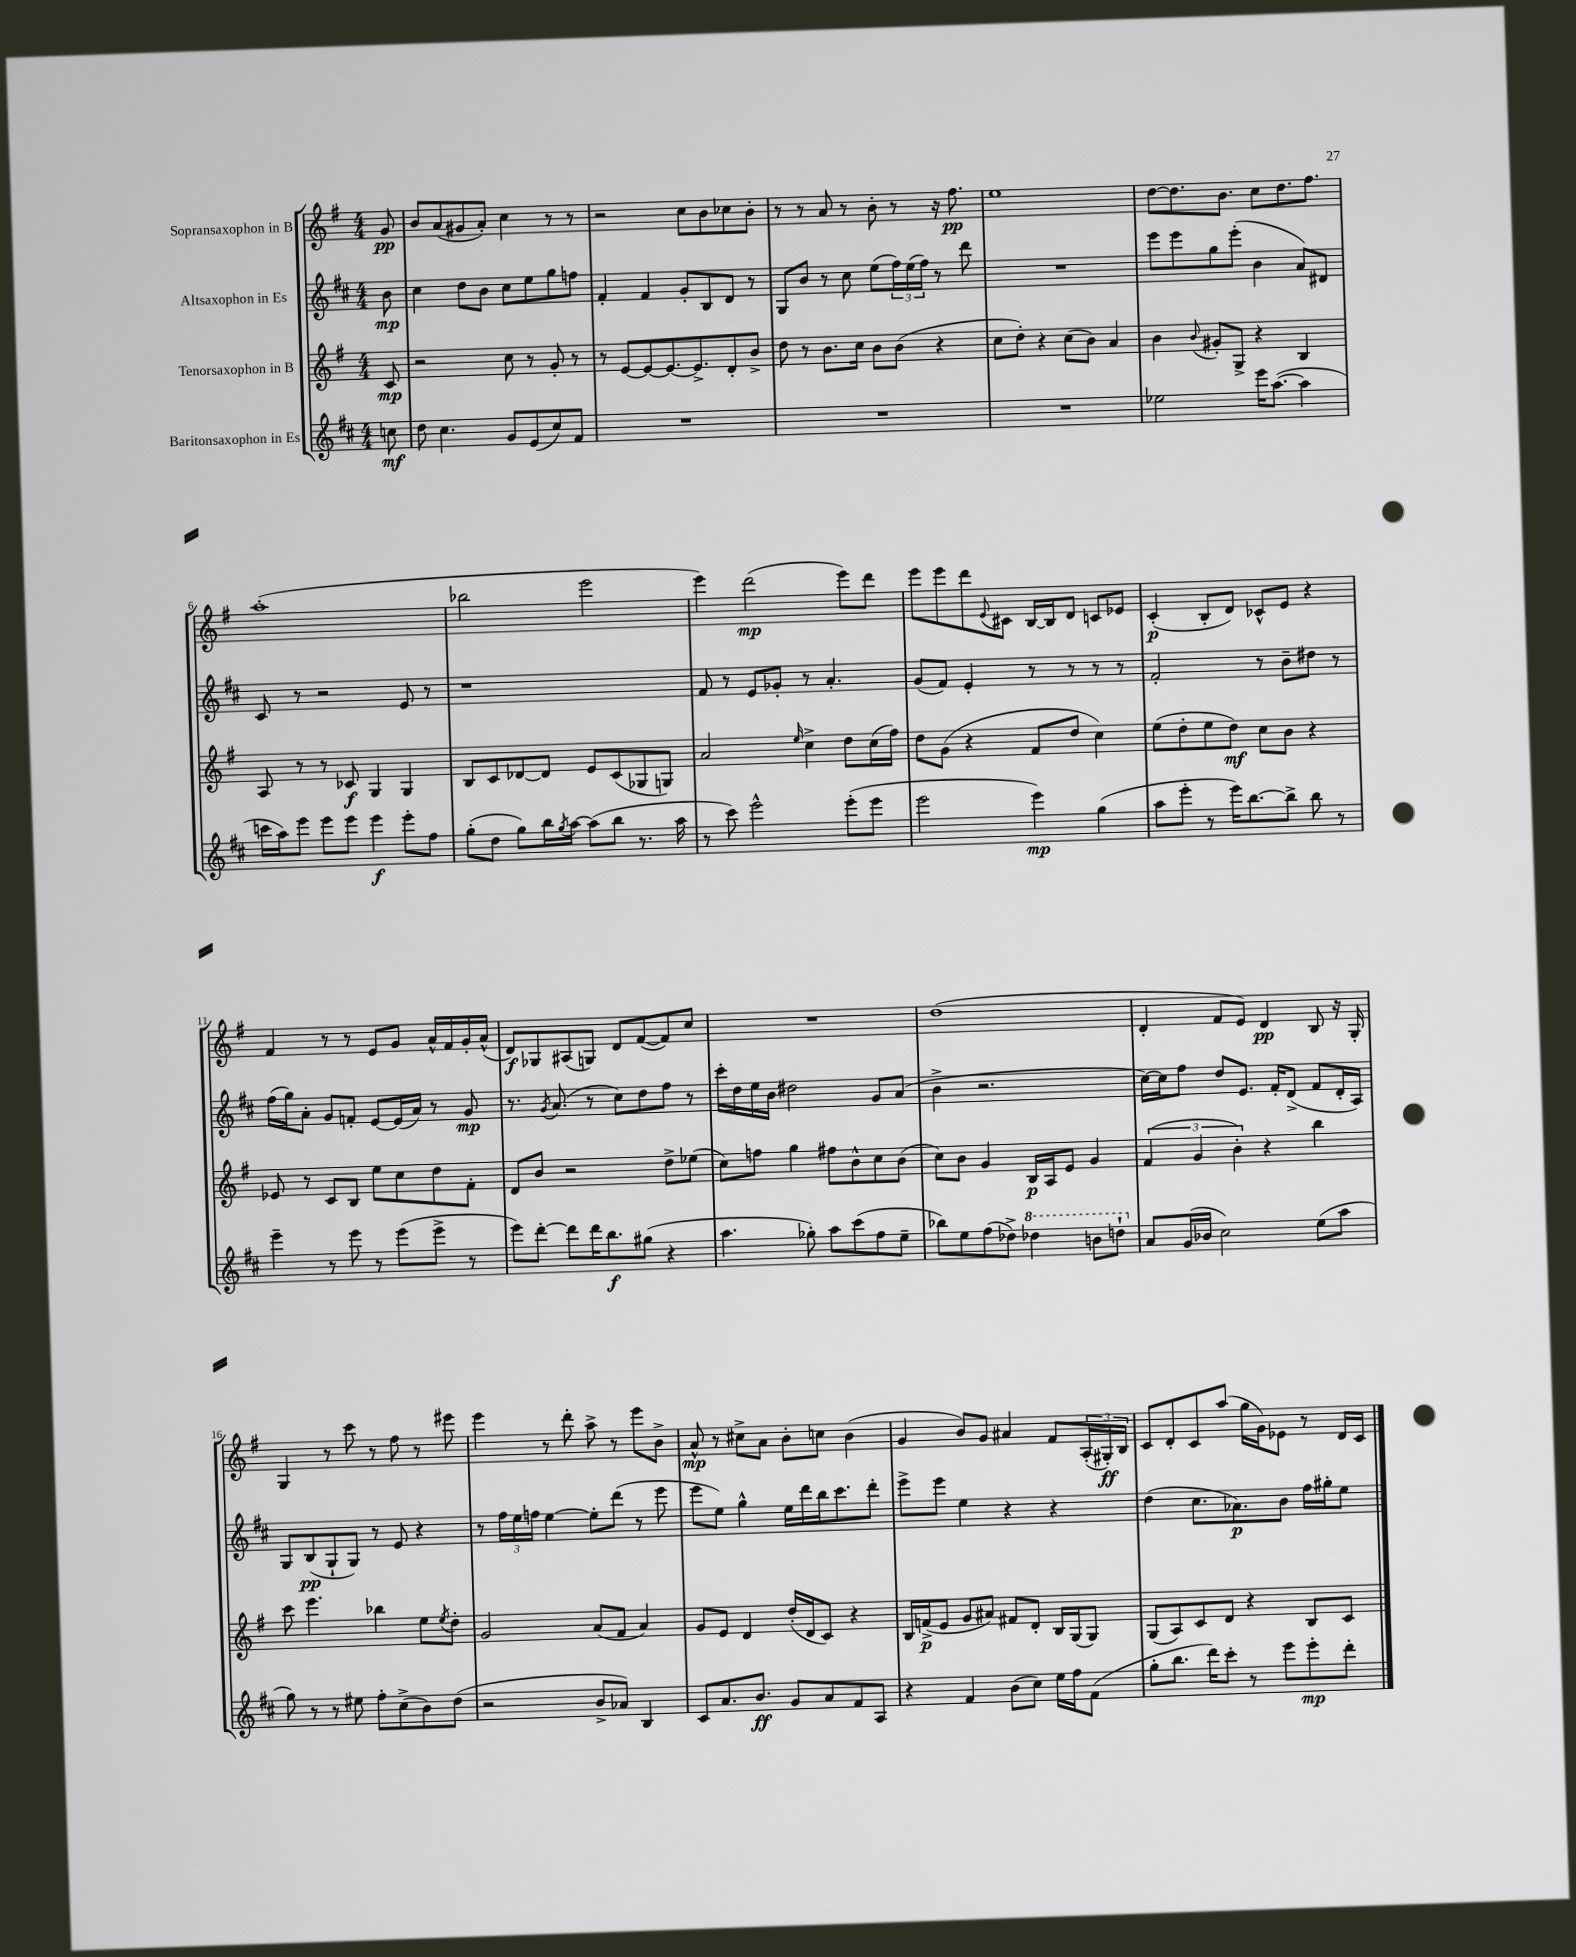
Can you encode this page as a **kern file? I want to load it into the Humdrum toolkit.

**kern	**kern	**kern	**kern
*staff4	*staff3	*staff2	*staff1
*clefG2	*clefG2	*clefG2	*clefG2
*k[f#c#]	*k[f#]	*k[f#c#]	*k[f#]
*M4/4	*M4/4	*M4/4	*M4/4
8cc	8c	8b	8g
=	=	=	=
8dd	2r	4cc#	8b
4.cc#	.	.	(8a
.	.	8dd	8g#
.	.	8b	8a')
8g	8cc	8cc#	4cc
(8e	8r	8ee	.
8cc#)	8g'	8gg	8r
8f#	8r	8ff	8r
=	=	=	=
1r	8r	4f#'	2r
.	[8e	.	.
.	8e_	4f#	.
.	8.e_	.	.
.	.	8g'	8cc
.	8.e^]	.	.
.	.	8B	8b
.	8d'	8d	8cc-
.	8b^	8r	8b'
=	=	=	=
1r	8dd	8G	8r
.	8r	8b	8r
.	8.b	8r	8a
.	.	8cc#	8r
.	16cc	.	.
.	8b	(8ee	8b'
.	(8b	24ff#)	8r
.	.	(24ee	.
.	.	24ff#)	.
.	4r	8r	16r
.	.	.	8.ff#
.	.	8ddd	.
=	=	=	=
1r	8cc	1r	1ee
.	8dd')	.	.
.	4r	.	.
.	(8cc	.	.
.	8b)	.	.
.	4a	.	.
=	=	=	=
2ee-	4b	8eee	[8dd
.	.	8eee	8.dd]
.	8qqb	.	.
.	8g#'	8gg	.
.	.	.	8.b
.	8G^	(8eee'	.
16eee	4r	4b	8cc
([8.aa	.	.	.
.	.	.	8.dd
4aa]	4B	8a)	.
.	.	.	8.ff#
.	.	8d#	.
=	=	=	=
16ccc	8A	8c#	(1aa'
16aa)	.	.	.
8eee	8r	8r	.
8eee	8r	2r	.
8eee	8c-	.	.
4eee	4G	.	.
8eee'	4G	8e	.
8ff#	.	8r	.
=	=	=	=
(8gg'	8B	1r	2bb-
8dd	8c	.	.
8gg)	[8d-	.	.
16bb	8d-]	.	.
8qgg	.	.	.
[16aa	.	.	.
(8aa]	8e	.	2eee
8bb	(8c	.	.
8.r	8G-	.	.
.	8G)	.	.
16aa	.	.	.
=	=	=	=
8r	2a	8f#	4eee)
8ccc#)	.	8r	.
2eee^^	.	8e	(2ddd
.	.	8g-'	.
.	16qqee	.	.
.	4cc^	8r	.
.	.	4.a'	.
(8eee'	8dd	.	8eee)
8eee	(16cc	.	8ddd
.	16ff#)	.	.
=	=	=	=
2eee	8dd	(8g	8eee
.	(8g	8f#)	8eee
.	4r	4e'	8ddd
.	.	.	8qqe
.	.	.	8c#
4eee)	8f#	8r	[16B
.	.	.	16B]
.	8dd	8r	8d
(4gg	4cc)	8r	8c
.	.	8r	8e-
=	=	=	=
8aa	(8ee	2f#'	(4c'
8eee'	8dd'	.	.
8r	8ee	.	8B'
16eee)	8dd)	.	8d)
[8.bb	.	.	.
.	8cc	8r	8c-^^
8bb^]	8b	8b~	8e
8bb	4r	8dd#	4r
8r	.	8r	.
=	=	=	=
4eee~	8e-	(16ff#	4f#
.	.	16gg)	.
.	8r	8a'	.
8r	8c	8g	8r
8eee	8B	8f'	8r
8r	8ee	[8e	8e
(8eee	8cc	(16e]	8g
.	.	16a)	.
8eee^	8dd	8r	16a^^
.	.	.	16f#
8r	8f#'	8g	16g'
.	.	.	(16a^^
=	=	=	=
8eee)	8d	8.r	8d)
[8ddd'	8b	.	8G-
.	.	8qg	.
.	.	(8.a	.
8ddd]	2r	.	(8A#
16ddd	.	8r	8G)
8.bb	.	.	.
.	.	8cc#)	8d
(8gg#	.	8dd	([8f#
4r	8dd^	8ff#	8f#])
.	(8ee-	8r	8cc
=	=	=	=
4.aa	8cc)	16ccc#'	1r
.	.	16dd	.
.	8ff	16ee	.
.	.	16b	.
.	4gg	2dd#	.
8gg-')	.	.	.
8aa	8ff#	.	.
(8ccc#	8b^^	.	.
8ff#	8cc	8g	.
8ee~	(8b	(8a	.
=	=	=	=
8bb-)	8cc)	4b^	(1dd
8ee	8b	.	.
(8ff#	4g	2.r	.
8dd-^)	.	.	.
4ddd-	16B	.	.
.	16A	.	.
.	8e	.	.
8bb	4g	.	.
8ddd`	.	.	.
=	=	=	=
8a	(6f#	[16cc#)	4d'
.	.	16cc#]	.
(16g	.	8ff#	.
.	6g	.	.
16b-	.	.	.
2cc#)	.	8dd	8f#
.	6b')	.	.
.	.	8.e	8e)
.	4r	.	4d
.	.	16f#'	.
.	.	(8d^	.
(8ee	4bb	8f#	8B
8aa	.	16d'	16r
.	.	16A)	16G'
=	=	=	=
8gg)	8ccc	8G	4G
8r	4.eee	(8B	.
8r	.	8G`	8r
8ee#	.	8G)	8ccc
8ff#'	4bb-	8r	8r
(8cc#^	.	8e	8ff#
8b)	8ee	4r	8r
.	8qee	.	.
(8dd	8dd'	.	8eee#
=	=	=	=
2r	2g	8r	4eee
.	.	24ff#	.
.	.	24ee	.
.	.	24ff	.
.	.	[4ee	8r
.	.	.	8ddd'
8b^	(8a	8ee']	8aa^
8a-)	8f#	(8ddd	8r
4B	4a)	8r	8eee
.	.	8eee	8b^
=	=	=	=
8c#	8g	8eee	8a^^
8.a	8e	8ee)	8r
.	4d	4gg^^	8cc#^
8.b	.	.	.
.	.	.	8a
8g	(16dd'	16ee	8b'
.	16d	16ddd	.
8a	8c)	16bb	8cc
.	.	8.ccc#	.
8f#	4r	.	(4b
8A	.	8ddd'	.
=	=	=	=
4r	16B	8eee^	4g
.	(16f^	.	.
.	8e	8eee	.
4f#	8g	4ee	8b)
.	8a#)	.	8g
(8b	8f#	4r	4a#
8cc#)	8d'	.	.
16ee	16B	4r	8f#
16ff#	(16G	.	.
(8f#	8G)	.	(24A'
.	.	.	24G#')
.	.	.	24B
=	=	=	=
8gg'	(8G	(4dd	8c
8.bb	8A)	.	8d'
.	8c	8.cc#	8c
16ddd)	.	.	.
8ccc#'	8d	.	(8aa
.	.	8.a-)	.
8r	4r	.	16gg
.	.	.	16g)
8eee	.	8b	8e-
8eee'	8B	16ff#	8r
.	.	16gg#'	.
8ddd'	8c	8ee	16d
.	.	.	16c
==	==	==	==
*-	*-	*-	*-
